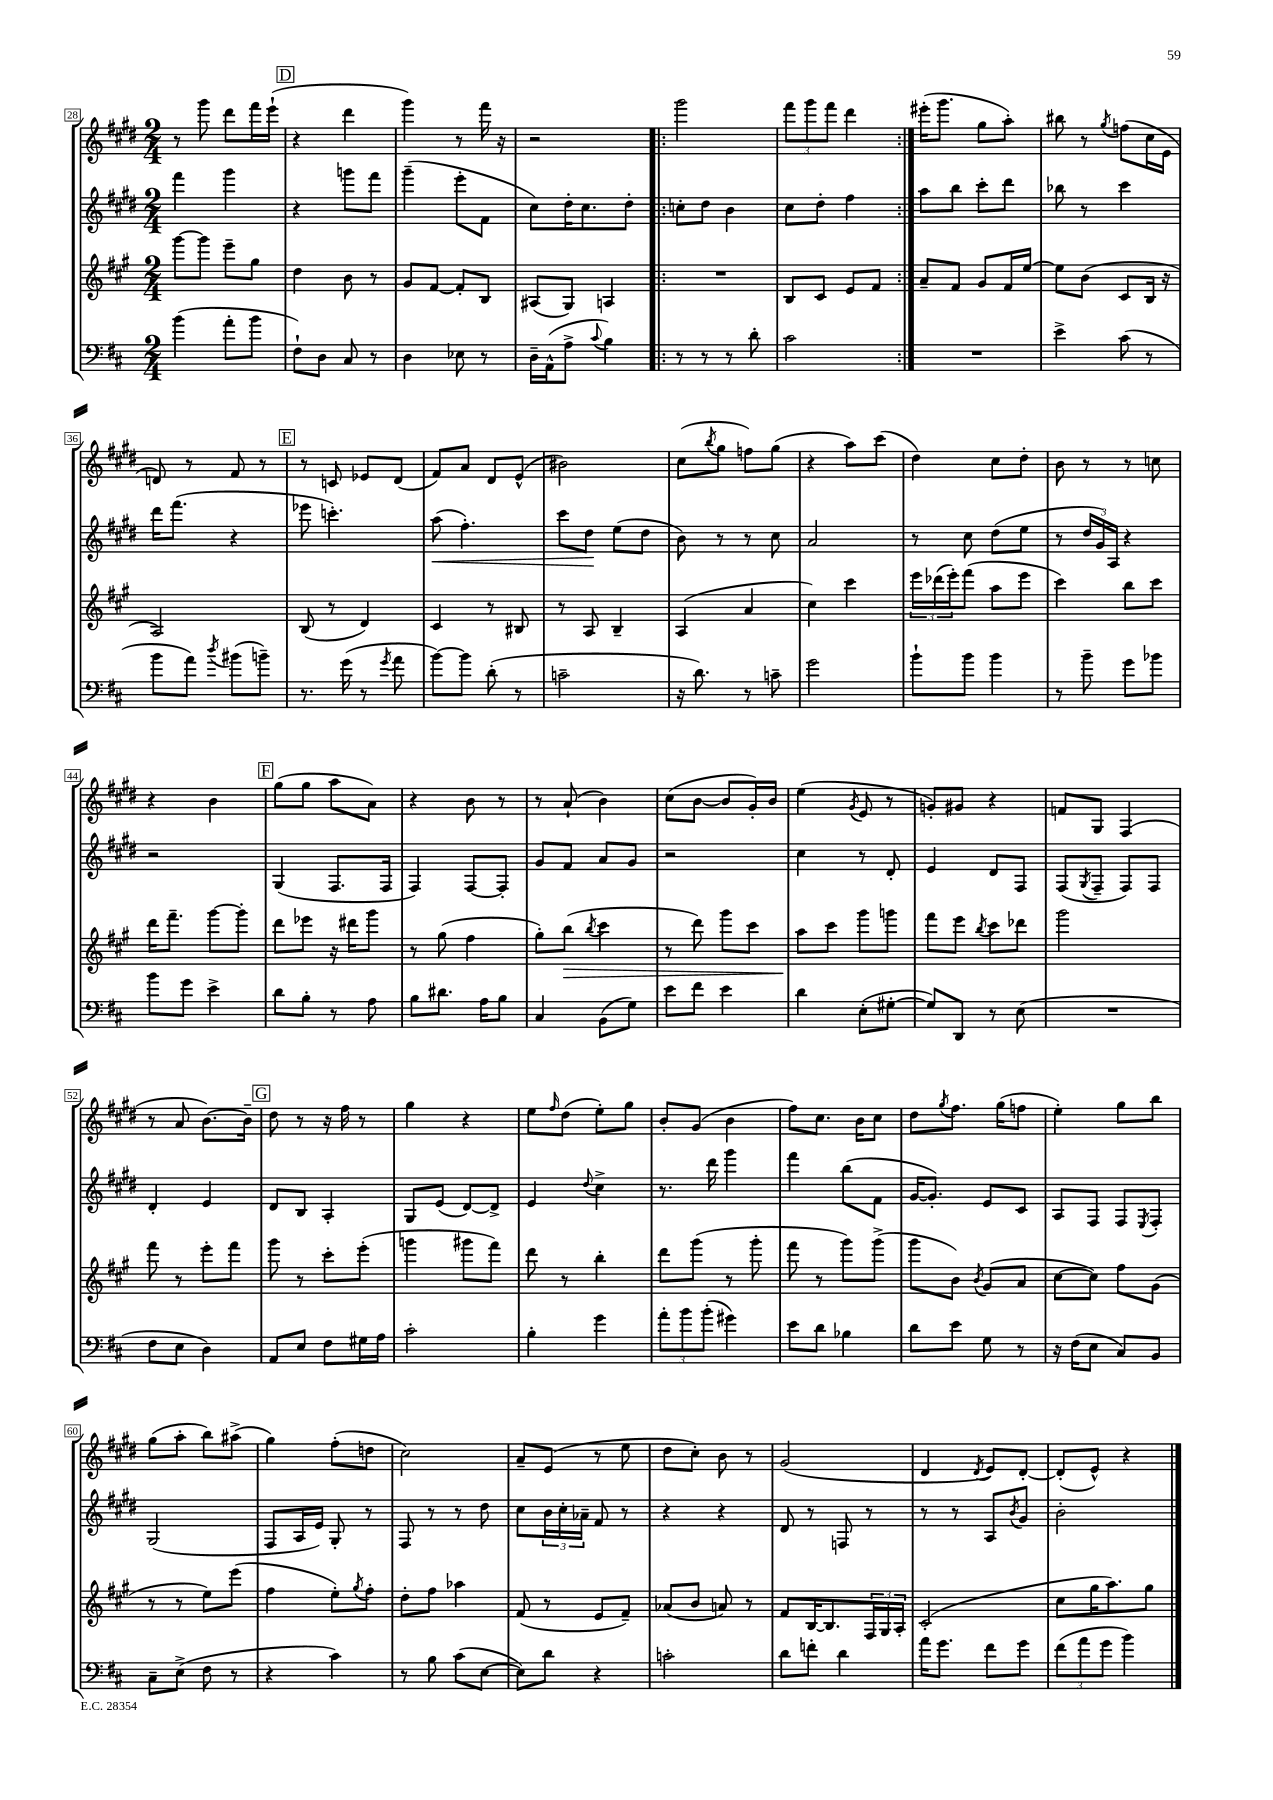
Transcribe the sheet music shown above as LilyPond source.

<<
\new StaffGroup <<
\new Staff = "s0" {
    \clef treble \key e \major \numericTimeSignature \time 2/4
    r8 gis'''8 dis'''8 fis'''16 e'''16-!( |
    \mark \markup { \box "D" } r4 dis'''4 |
    gis'''4) r8 fis'''16 r16 |
    r2 |
    \repeat volta 2 { gis'''2 |
    \tuplet 3/2 { fis'''8 gis'''8 fis'''8 } dis'''4 | }
    eis'''16-.( gis'''8. gis''8 a''8-.) |
    bis''8 r8 \acciaccatura { gis''8 } f''8( cis''16 e'16 |
    d'8) r8 fis'8 r8 |
    \mark \markup { \box "E" } r8 c'8 ees'8 dis'8( |
    fis'8) a'8 dis'8 e'8-^( |
    bis'2) |
    cis''8( \acciaccatura { b''8 } gis''8 f''8) gis''8( |
    r4 a''8) cis'''8( |
    dis''4) cis''8 dis''8-. |
    b'8 r8 r8 c''8 |
    r4 b'4 |
    \mark \markup { \box "F" } gis''8( gis''8 a''8 a'8) |
    r4 b'8 r8 |
    r8 a'8-!( b'4) |
    cis''8( b'8~ b'8 gis'16-.) b'16 |
    e''4( \acciaccatura { gis'8 } e'8 r8 |
    g'8-.) gis'8 r4 |
    f'8 gis8 fis4( |
    r8 a'8 b'8.~) b'16-- |
    \mark \markup { \box "G" } dis''8 r8 r16 fis''16 r8 |
    gis''4 r4 |
    e''8 \grace { fis''16 } dis''8( e''8-.) gis''8 |
    b'8-. gis'8( b'4 |
    fis''8) cis''8. b'16 cis''8 |
    dis''8 \acciaccatura { gis''8 } fis''8. gis''16( f''8 |
    e''4-.) gis''8 b''8 |
    gis''8( a''8-. b''8) ais''8->( |
    gis''4) fis''8-.( d''8 |
    cis''2) |
    a'8-- e'8( r8 e''8 |
    dis''8 cis''8-.) b'8 r8 |
    gis'2( |
    dis'4 \acciaccatura { dis'8 } e'8) dis'8~-. |
    dis'8-.( e'8-^) r4 \bar "|." |
}
\new Staff = "s1" {
    \clef treble \key e \major \numericTimeSignature \time 2/4
    fis'''4 gis'''4 |
    \mark \markup { \box "D" } r4 g'''8 fis'''8 |
    gis'''4--( e'''8-. fis'8 |
    cis''8) dis''16-. cis''8. dis''8-. |
    \repeat volta 2 { c''8-. dis''8 b'4 |
    cis''8 dis''8-. fis''4 | }
    a''8 b''8 cis'''8-. dis'''8 |
    bes''8 r8 cis'''4 |
    dis'''16 fis'''8.( r4 |
    \mark \markup { \box "E" } ees'''8 c'''4.-.) |
    a''8\<( fis''4.-.) |
    cis'''8 dis''8\! e''8( dis''8 |
    b'8) r8 r8 cis''8 |
    a'2 |
    r8 cis''8 dis''8( e''8 |
    r8 \tuplet 3/2 { dis''16 gis'16) a16 } r4 |
    r2 |
    \mark \markup { \box "F" } gis4( fis8. fis16 |
    fis4) fis8~ fis8-. |
    gis'8 fis'8 a'8 gis'8 |
    r2 |
    cis''4 r8 dis'8-. |
    e'4 dis'8 fis8 |
    fis8( \acciaccatura { gis8 } fis8-- fis8) fis8 |
    dis'4-. e'4 |
    \mark \markup { \box "G" } dis'8 b8 a4-. |
    gis8 e'8( dis'8~) dis'8-> |
    e'4 \appoggiatura { dis''8 } cis''4-> |
    r8. dis'''16 gis'''4 |
    fis'''4 b''8( fis'8 |
    gis'16~ gis'8.-.) e'8 cis'8 |
    a8 fis8 fis8 \acciaccatura { e8 } fis8-. |
    gis2( |
    fis8 a16 e'16) gis8-. r8 |
    fis8 r8 r8 dis''8 |
    cis''8 \tuplet 3/2 { b'16 cis''16-. aes'16-- } fis'8 r8 |
    r4 r4 |
    dis'8 r8 f8 r8 |
    r8 r8 a8 \acciaccatura { b'8 } gis'8 |
    b'2-. \bar "|." |
}
\new Staff = "s2" {
    \clef treble \key a \major \numericTimeSignature \time 2/4
    gis'''8~ gis'''8 e'''8-- gis''8 |
    \mark \markup { \box "D" } d''4 b'8 r8 |
    gis'8 fis'8~ fis'8-. b8 |
    ais8( gis8) a4 |
    \repeat volta 2 { R2 |
    b8 cis'8 e'8 fis'8 | }
    a'8-- fis'8 gis'8 fis'16 e''16~ |
    e''8 b'8( cis'8 b16 r16 |
    a2) |
    \mark \markup { \box "E" } b8( r8 d'4) |
    cis'4 r8 bis8 |
    r8 a8 b4-- |
    a4( a'4 |
    cis''4) cis'''4 |
    \tuplet 3/2 { e'''16 des'''16( e'''16-.) } fis'''8( a''8 e'''8 |
    cis'''4) b''8 cis'''8 |
    d'''16 fis'''8.-- gis'''8~ gis'''8-. |
    \mark \markup { \box "F" } d'''8 ees'''8 r16 dis'''16 gis'''8 |
    r8 gis''8( fis''4 |
    gis''8-.) b''8\>( \acciaccatura { b''8 } cis'''4 |
    r8 d'''8) gis'''8 cis'''8 |
    a''8\! cis'''8 gis'''8 g'''8 |
    fis'''8 e'''8 \acciaccatura { b''8 } cis'''8 des'''8 |
    gis'''2 |
    fis'''8 r8 e'''8-. fis'''8 |
    \mark \markup { \box "G" } gis'''8 r8 cis'''8-. e'''8-.( |
    g'''4 gis'''8 fis'''8) |
    d'''8 r8 b''4-. |
    d'''8 gis'''8( r8 gis'''8-. |
    fis'''8 r8 gis'''8) gis'''8->( |
    gis'''8 b'8) \acciaccatura { b'8 } gis'8( a'8 |
    cis''8~ cis''8) fis''8 gis'8( |
    r8 r8 e''8) e'''8( |
    fis''4 e''8-.) \acciaccatura { gis''8 } fis''8-. |
    d''8-. fis''8 aes''4 |
    fis'8( r8 e'8 fis'8--) |
    aes'8( b'8 a'8) r8 |
    fis'8 b16~ b8. \tuplet 3/2 { fis16 gis16 a16-. } |
    cis'2-.( |
    cis''8 gis''16 a''8.) gis''8 \bar "|." |
}
\new Staff = "s3" {
    \clef bass \key d \major \numericTimeSignature \time 2/4
    b'4( a'8-. b'8 |
    \mark \markup { \box "D" } fis8-!) d8 cis8 r8 |
    d4 ees8 r8 |
    d16-- a,16-^( a8-> \appoggiatura { cis'8 } b4) |
    \repeat volta 2 { r8 r8 r8 d'8-. |
    cis'2 | }
    R2 |
    e'4-> cis'8( r8 |
    b'8 a'8) \acciaccatura { d''8 } bis'8( b'8--) |
    \mark \markup { \box "E" } r8. g'16( r8 \acciaccatura { g'8 } a'8 |
    b'8~) b'8 d'8-.( r8 |
    c'2-- |
    r16 d'8.) r8 c'8-- |
    g'2 |
    b'8-! b'8 b'4 |
    r8 b'8-- g'8 bes'8 |
    b'8 g'8 e'4-> |
    \mark \markup { \box "F" } d'8 b8-. r8 a8 |
    b8 dis'8. a16 b8 |
    cis4 b,8( g8) |
    e'8 fis'8 e'4 |
    d'4 e8-.( gis8~-. |
    gis8) d,8 r8 e8( |
    R2 |
    fis8 e8 d4) |
    \mark \markup { \box "G" } a,8 e8 fis8 gis16 a16 |
    cis'2-. |
    b4-. g'4 |
    \tuplet 3/2 { a'8-. b'8 b'8-.( } gis'4) |
    e'8 d'8 bes4 |
    d'8 e'8 g8 r8 |
    r16 fis16( e8 cis8) b,8 |
    cis8-- e8->( fis8 r8 |
    r4 cis'4) |
    r8 b8 cis'8( e8~ |
    e8) d'8 r4 |
    c'2-. |
    d'8 f'8-. d'4 |
    a'16 g'8. fis'8 g'8 |
    \tuplet 3/2 { fis'8( a'8 g'8 } b'4) \bar "|." |
}
>>
>>
\layout { \context { \Score currentBarNumber = #28 \override BarNumber.stencil = #(make-stencil-boxer 0.1 0.3 ly:text-interface::print) } }
